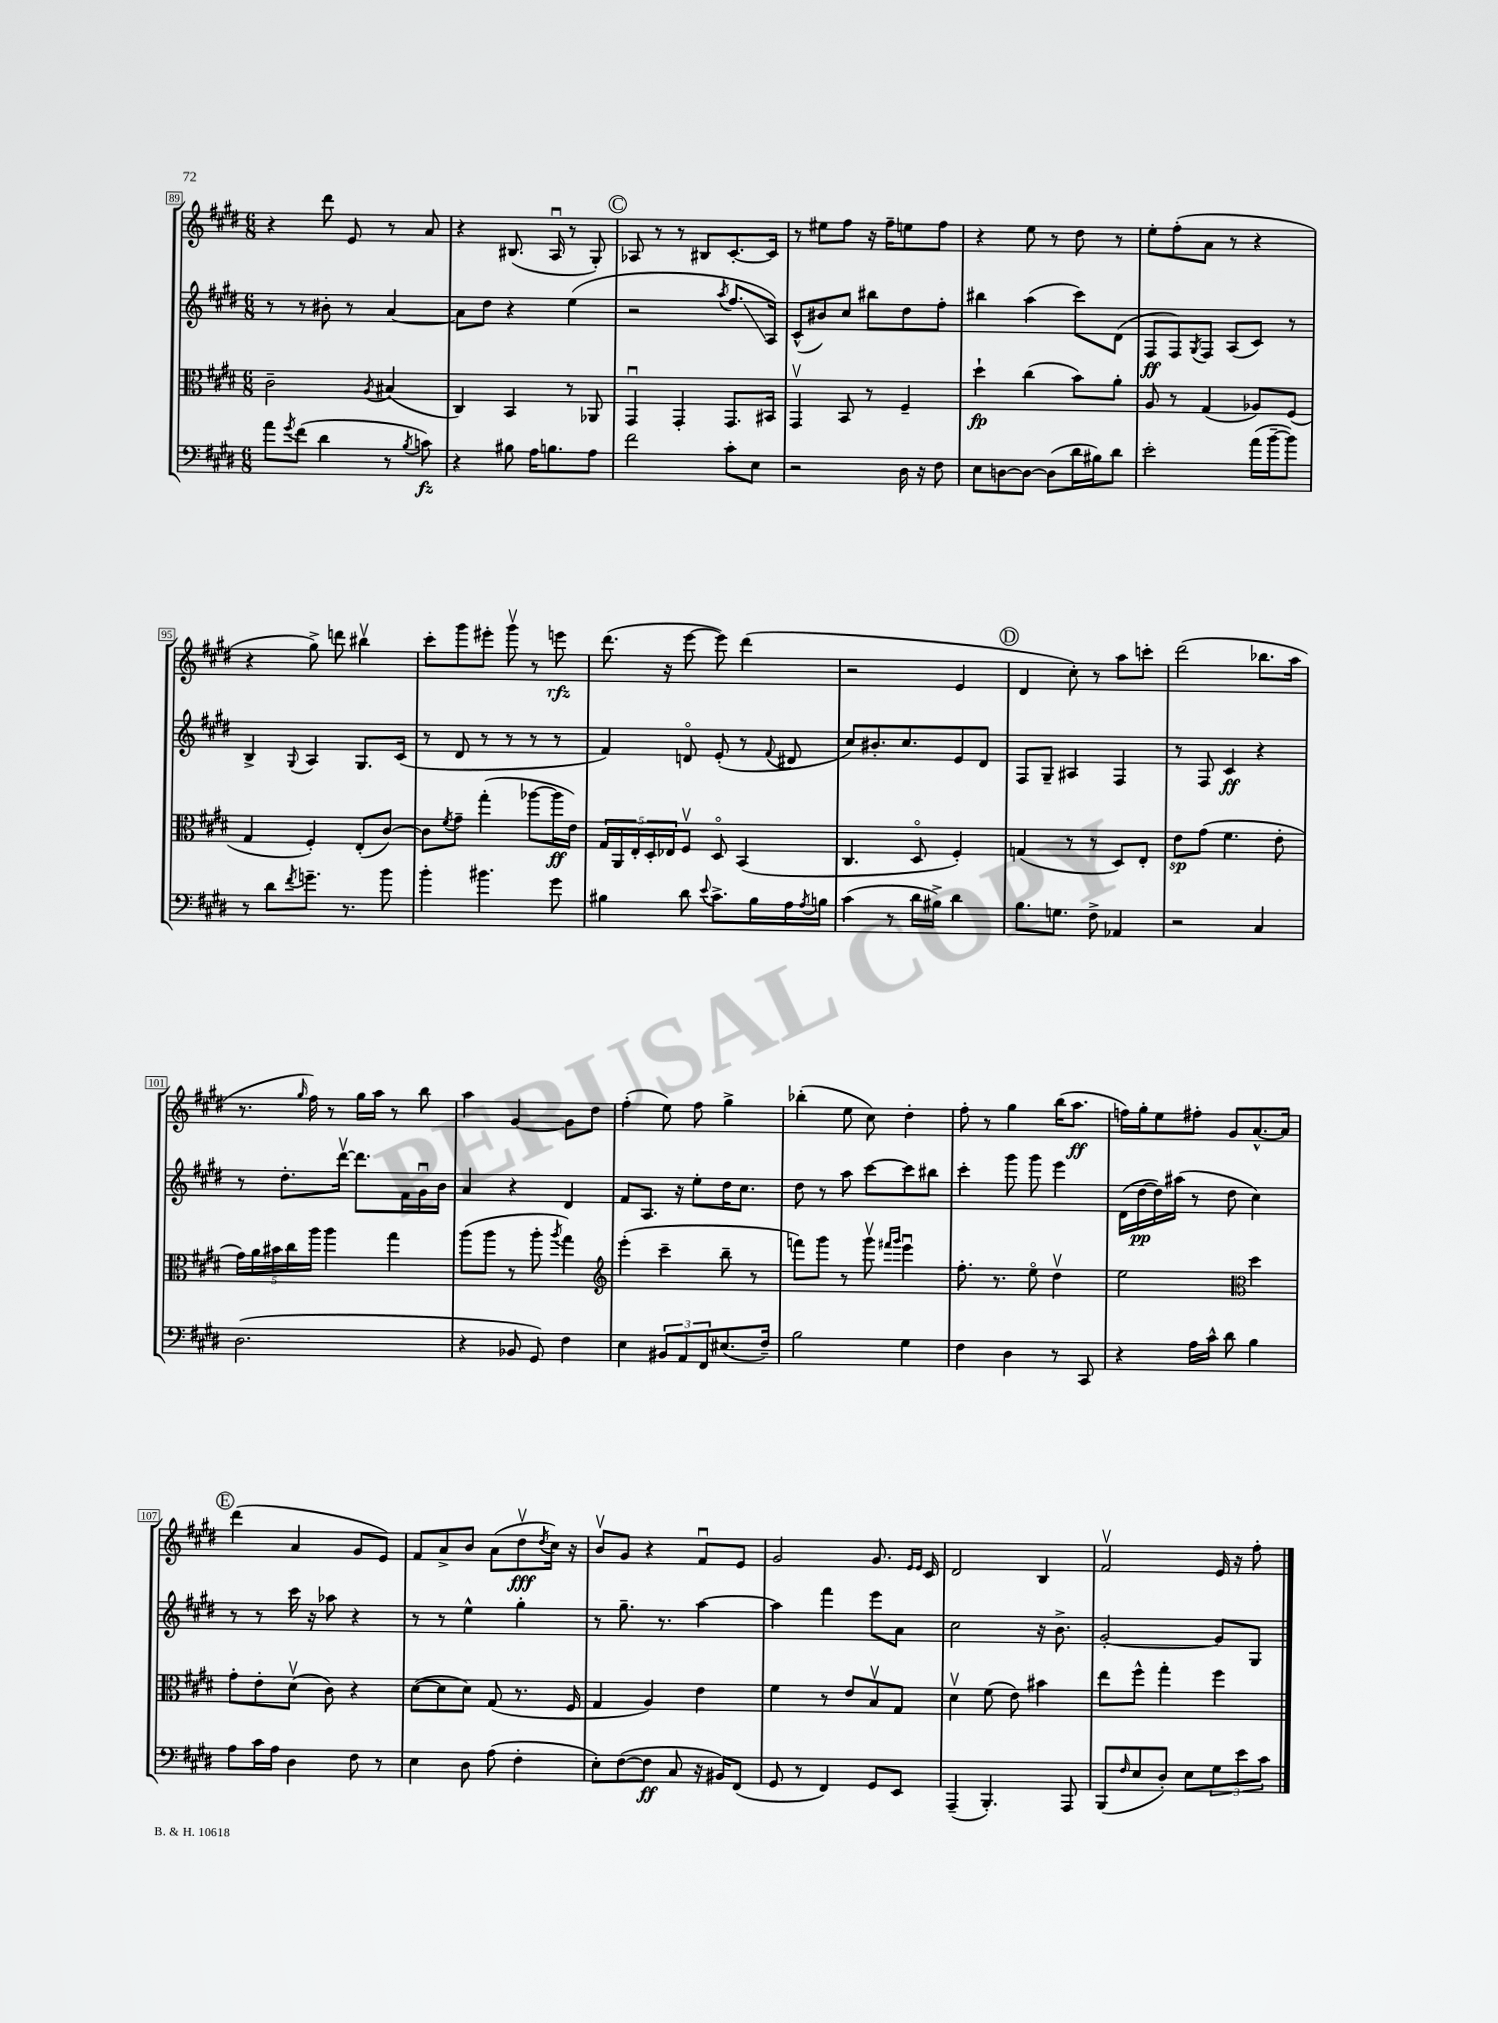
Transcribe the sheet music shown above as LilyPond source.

<<
\new StaffGroup <<
\new Staff = "s0" {
    \clef treble \key e \major \numericTimeSignature \time 6/8
    r4 dis'''8 e'8 r8 a'8 |
    r4 bis8.( a16\downbow r8 gis8-.) |
    \mark \markup { \circle "C" } aes8 r8 r8 bis8 cis'8.~-. cis'16 |
    r8 eis''8 fis''8 r16 fis''16-- e''8 fis''8 |
    r4 e''8 r8 dis''8 r8 |
    e''8-. fis''8-.( a'8 r8 r4 |
    r4 gis''8->) d'''8 bis''4\upbow |
    cis'''8-. gis'''8 eis'''8-. gis'''8\upbow r8 e'''8\rfz |
    dis'''8.( r16 e'''8~ e'''8) dis'''4( |
    r2 e'4 |
    \mark \markup { \circle "D" } dis'4 cis''8-.) r8 a''8 c'''8-. |
    dis'''2( bes''8. a''16 |
    r8. \grace { gis''16 } fis''16) r8 gis''16 a''16 r8 b''8 |
    a''4 gis'4~ gis'8 dis''8 |
    fis''4-.( e''8) fis''8 gis''4-> |
    bes''4-.( e''8 cis''8) dis''4-. |
    fis''8-. r8 gis''4 b''16( a''8.\ff |
    f''16) gis''16-. e''8 fis''8-. gis'8 a'8.~-^ a'16 |
    \mark \markup { \circle "E" } dis'''4( a'4 gis'8 e'8) |
    fis'8 a'8-> b'8 a'8( dis''8\upbow\fff \acciaccatura { dis''8 } cis''16) r16 |
    b'8\upbow gis'8 r4 fis'8\downbow e'8 |
    gis'2 gis'8. \grace { e'16 e'16 } cis'16 |
    dis'2 b4 |
    fis'2\upbow e'16 r16 fis''8-. \bar "|." |
}
\new Staff = "s1" {
    \clef treble \key e \major \numericTimeSignature \time 6/8
    r8 r8 bis'8-. r8 a'4~ |
    a'8 dis''8 r4 e''4( |
    \mark \markup { \circle "C" } r2 \acciaccatura { a''8 } fis''8.\glissando a16) |
    cis'8-^( bis'8) cis''8 bis''8 dis''8 fis''8-. |
    bis''4 a''4( cis'''8) dis'8( |
    fis8\ff fis8) \acciaccatura { gis8 } fis8 a8( cis'8) r8 |
    b4-> \appoggiatura { gis8 } a4 gis8. cis'16( |
    r8 dis'8 r8 r8 r8 r8 |
    fis'4) d'8\flageolet e'8-.( r8 \appoggiatura { fis'8 } dis'8 |
    cis''8) bis'8.-. cis''8. e'8 dis'8 |
    \mark \markup { \circle "D" } fis8 gis8-- ais4 fis4 |
    r8 fis8 cis'4\ff r4 |
    r8 dis''8.-. dis'''16~\upbow dis'''8. fis'16 gis'16\downbow b'16 |
    a'4 r4 dis'4 |
    fis'8 a8. r16 e''8-. dis''16 cis''8. |
    dis''8 r8 a''8 cis'''8~ cis'''8 bis''8 |
    cis'''4-. gis'''8 gis'''8 e'''4 |
    dis'16( dis''16~\pp dis''16) ais''16( r8 dis''8 cis''4) |
    \mark \markup { \circle "E" } r8 r8 cis'''16 r16 aes''8 r4 |
    r8 r8 e''4-^ gis''4-. |
    r8 gis''8.-- r8. a''4~ |
    a''4 fis'''4 e'''8 a'8 |
    cis''2 r16 b'8.-> |
    gis'2~-. gis'8 gis8 \bar "|." |
}
\new Staff = "s2" {
    \clef alto \key e \major \numericTimeSignature \time 6/8
    cis'2-- \acciaccatura { a8 } bis4( |
    cis4) b,4 r8 aes,8 |
    \mark \markup { \circle "C" } gis,4\downbow gis,4-. gis,8. bis,16 |
    gis,4\upbow b,8 r8 fis4-- |
    dis''4-!\fp cis''4( b'8) a'8-. |
    a8 r8 gis4( aes8) fis8( |
    gis4 fis4-.) e8-.( cis'8~) |
    cis'8 \acciaccatura { fis'8 } gis'8-- gis''4-.( aes''8~ aes''16\ff e'16) |
    \tuplet 5/4 { gis16 a,16 e16-. dis16-. ees16 } fis8\upbow dis8\flageolet b,4( |
    cis4. dis8\flageolet fis4-.) |
    \mark \markup { \circle "D" } g4( r8 r8 dis8) e8-. |
    e'8\sp gis'8( fis'4. e'8-. |
    \tuplet 5/4 { gis'16) a'16 bis'16 cis''16 a''16 } a''4 gis''4 |
    a''8( a''8 r8 a''8-. \acciaccatura { a''8 } gis''4) |
    \clef treble e'''4-.( cis'''4-- b''8-- r8 |
    f'''8) gis'''8 r8 gis'''8\upbow \grace { fis'''16 gis'''16 } e'''4\downbow |
    fis''8.-. r8. e''8\flageolet dis''4\upbow |
    e''2 \clef alto dis''4 |
    \mark \markup { \circle "E" } gis'8-. e'8-. dis'8\upbow( cis'8) r4 |
    dis'8~( dis'8 dis'8) gis8( r8. fis16 |
    gis4 a4) e'4 |
    fis'4 r8 e'8 b8\upbow gis8 |
    dis'4\upbow fis'8( e'8) bis'4 |
    e''8 fis''8-^ gis''4-. fis''4 \bar "|." |
}
\new Staff = "s3" {
    \clef bass \key e \major \numericTimeSignature \time 6/8
    a'8 \acciaccatura { gis'8 } fis'8( dis'4 r8 \acciaccatura { b8 } c'8\fz) |
    r4 bis8 a16 b8. a8 |
    \mark \markup { \circle "C" } fis'2 cis'8-. e8 |
    r2 dis16 r16 fis8 |
    e8 d8~ d8~ d8( dis'16 bis16) dis'8 |
    e'2-. a'16( b'16~-- b'8) |
    r8 dis'8 \acciaccatura { fis'8 } g'8.-- r8. b'8 |
    b'4-. bis'4. gis'8 |
    bis4 dis'8 \appoggiatura { e'8 } cis'8.-> bis16 a16 \acciaccatura { a8 } b16 |
    cis'4( r8 dis'16 bis16->) dis'4 |
    \mark \markup { \circle "D" } b8. g8. fis8-> aes,4 |
    r2 cis4 |
    dis2.( |
    r4 bes,8 gis,8) fis4 |
    e4 \tuplet 3/2 { bis,8 a,8 fis,8 } eis8.( fis16--) |
    b2 gis4 |
    fis4 dis4 r8 cis,8 |
    r4 a16 cis'16-^ dis'8 b4 |
    \mark \markup { \circle "E" } a8 cis'16 a16 dis4 fis8 r8 |
    e4 dis8 a8( fis4-. |
    e8-.) fis8~( fis8\ff cis8 r16 bis,16) fis,8( |
    gis,8 r8 fis,4) gis,8 e,8 |
    a,,4--( b,,4.-.) a,,8 |
    b,,8( \grace { fis16 } e8 dis8-.) e8 \tuplet 3/2 { gis8 e'8 cis'8 } \bar "|." |
}
>>
>>
\layout { \context { \Score currentBarNumber = #89 \override BarNumber.stencil = #(make-stencil-boxer 0.1 0.3 ly:text-interface::print) } }
